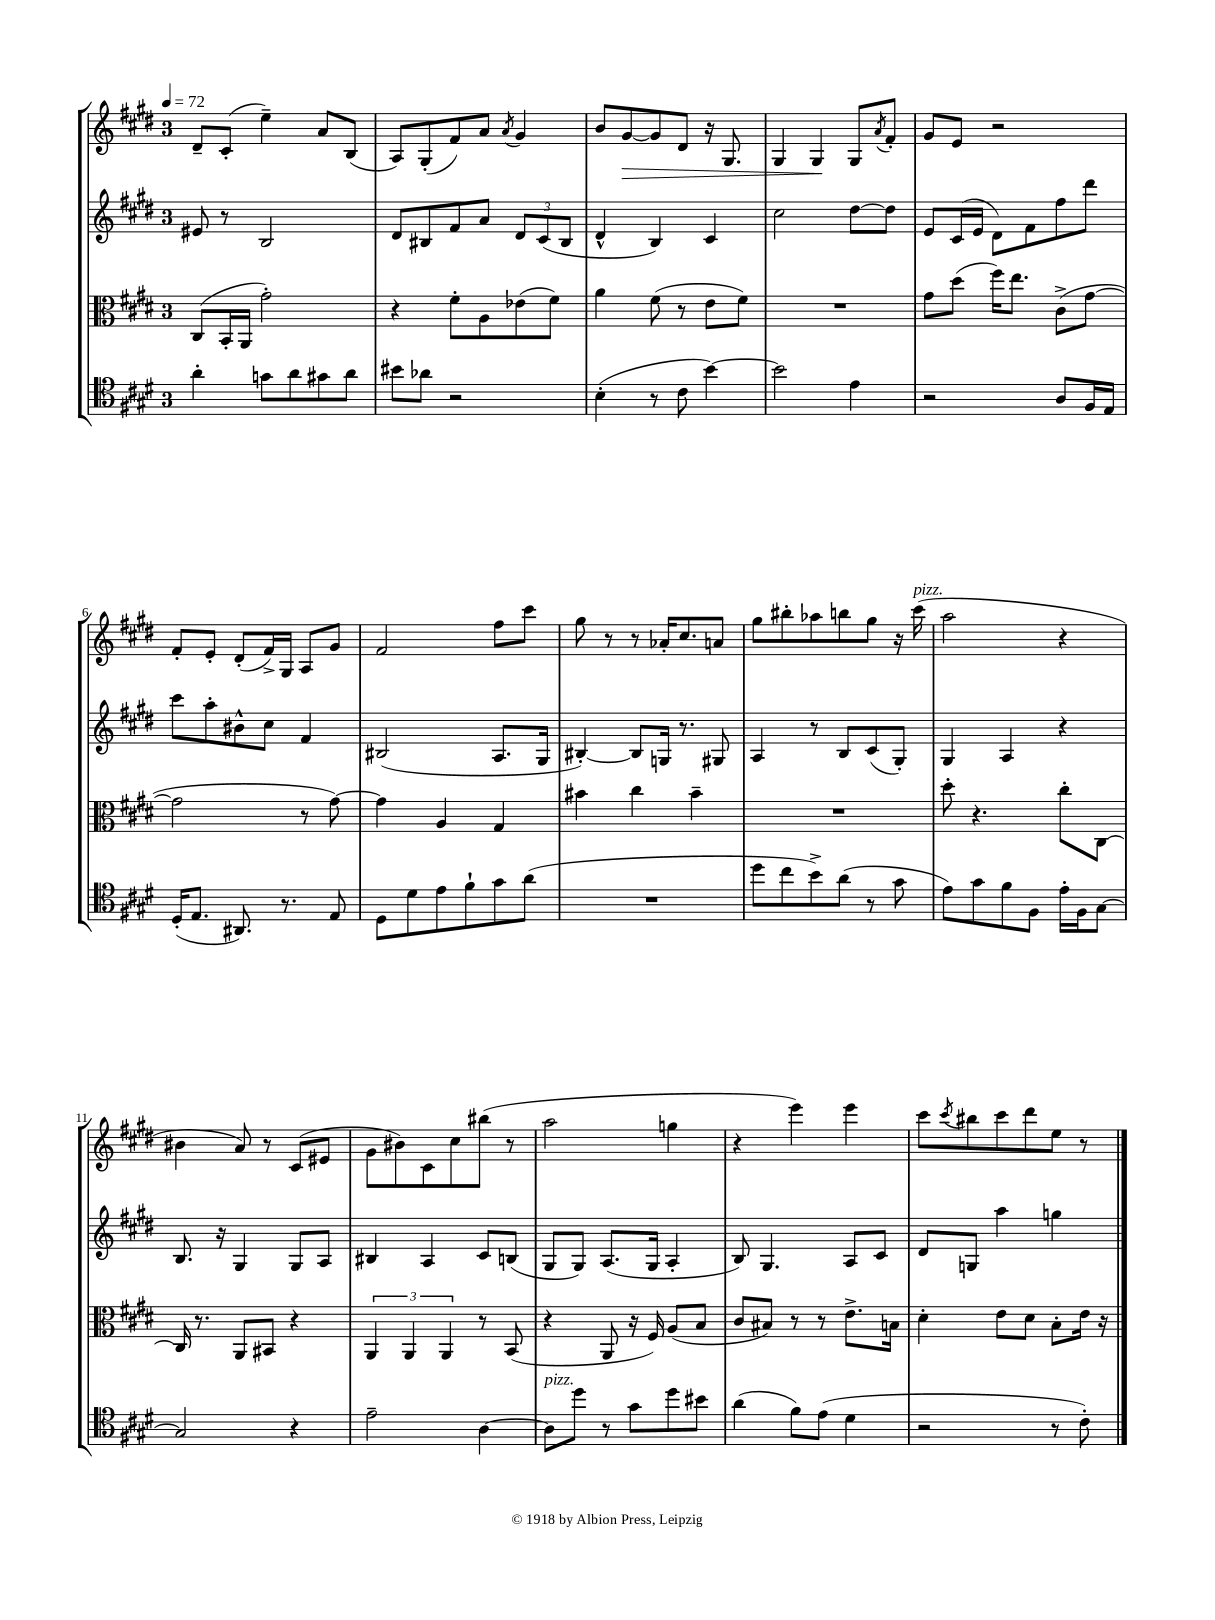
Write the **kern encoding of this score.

**kern	**kern	**kern	**kern
*staff4	*staff3	*staff2	*staff1
*clefC4	*clefC3	*clefG2	*clefG2
*k[f#c#g#d#]	*k[f#c#g#d#]	*k[f#c#g#d#]	*k[f#c#g#d#]
*M3/4	*M3/4	*M3/4	*M3/4
*MM72	*MM72	*MM72	*MM72
4a'	(8C#	8e#	8d#~
.	16BB'	8r	(8c#'
.	16AA	.	.
8g	2g#')	2B	4ee~)
8a	.	.	.
8g#	.	.	8a
8a	.	.	(8B
=	=	=	=
8b#	4r	8d#	8A)
8a-	.	8B#	(8G#'
2r	8f#'	8f#	8f#)
.	8A	8a	8a
.	.	.	8qa
.	(8e-	12d#	4g#
.	.	(12c#	.
.	8f#)	.	.
.	.	12B#	.
=	=	=	=
(4B'	4a	4d#^^	8b
.	.	.	[8g#
8r	(8f#	4B)	8g#]
8c#	8r	.	8d#
[4b)	8e	4c#	16r
.	.	.	8.G#
.	8f#)	.	.
=	=	=	=
2b]	2.r	2cc#	4G#
.	.	.	4G#
4e	.	[8dd#	8G#
.	.	.	8qa
.	.	8dd#]	8f#'
=	=	=	=
2r	8g#	8e	8g#
.	(8dd#	(16c#	8e
.	.	16e	.
.	16ff#)	8d#)	2r
.	8.ee	.	.
.	.	8f#	.
8A	(8c#^	8ff#	.
16F#	[8g#	8ddd#	.
16E	.	.	.
=	=	=	=
(16D#'	2g#]	8ccc#	8f#'
8.E	.	.	.
.	.	8aa'	8e'
8.AA#)	.	8b#^^	(8d#'
.	.	8cc#	16f#^)
8.r	.	.	16G#
.	8r	4f#	8A
8E	[8g#)	.	8g#
=	=	=	=
8D#	4g#]	(2B#	2f#
8d#	.	.	.
8e	4A	.	.
8f#`	.	.	.
8g#	4G#	8.A	8ff#
(8a	.	.	8ccc#
.	.	16G#	.
=	=	=	=
2.r	4b#	[4B#')	8gg#
.	.	.	8r
.	4cc#	8B#]	8r
.	.	16G	16a-'
.	.	8.r	8.cc#
.	4b#~	.	.
.	.	8G#	8a
=	=	=	=
8dd#	2.r	4A	8gg#
8cc#	.	.	8bb#'
8b^)	.	8r	8aa-
(8a	.	8B	8bb
8r	.	(8c#	8gg#
8g#	.	8G#')	16r
.	.	.	(16ccc#
=	=	=	=
8e)	8dd#'	4G#	2aa
8g#	4.r	.	.
8f#	.	4A	.
8F#	.	.	.
16e'	8cc#'	4r	4r
16F#	.	.	.
[8G#	[8C#	.	.
=	=	=	=
2G#]	16C#]	8.B	4b#
.	8.r	.	.
.	.	16r	.
.	8AA	4G#	8a)
.	8BB#	.	8r
4r	4r	8G#	(8c#
.	.	8A	8e#
=	=	=	=
2e~	6AA	4B#	8g#
.	.	.	8b#)
.	6AA	.	.
.	.	4A	8c#
.	6AA	.	.
.	.	.	8cc#
[4A	8r	8c#	(8bb#
.	(8BB	(8B	8r
=	=	=	=
8A]	4r	8G#	2aa
8dd#	.	8G#)	.
8r	8AA	(8.A	.
8g#	16r	.	.
.	16F#)	16G#	.
8dd#	(8A	4A'	4gg
8b#	8B	.	.
=	=	=	=
(4a	8c#	8B)	4r
.	8B#)	4.G#	.
8f#)	8r	.	4eee)
(8e	8r	.	.
4d#	8.e^	8A	4eee
.	.	8c#	.
.	16B	.	.
=	=	=	=
2r	4d#'	8d#	8ccc#
.	.	.	8qccc#
.	.	8G	8bb#
.	8e	4aa	8ccc#
.	8d#	.	8ddd#
8r	8B'	4gg	8ee
8c#')	16e	.	8r
.	16r	.	.
==	==	==	==
*-	*-	*-	*-
